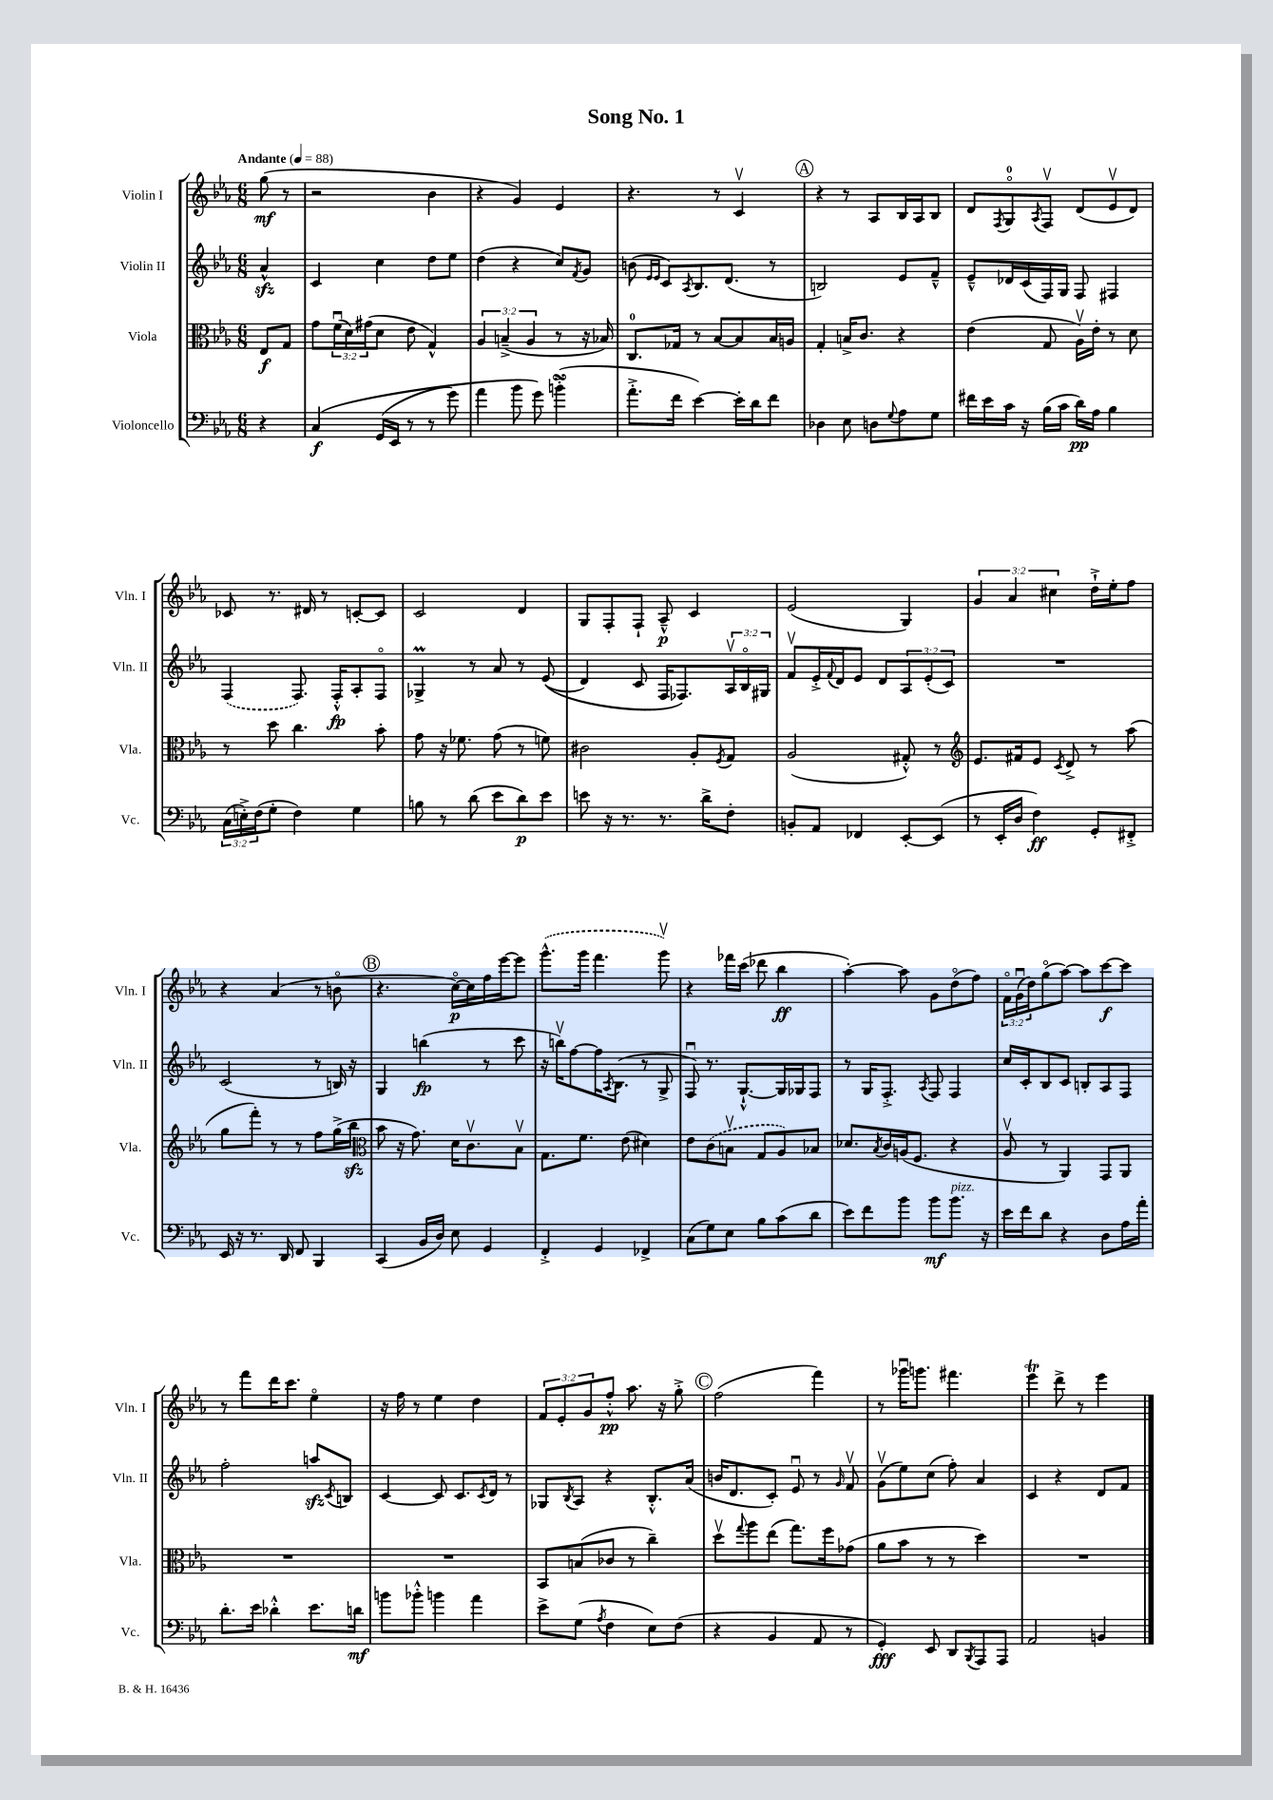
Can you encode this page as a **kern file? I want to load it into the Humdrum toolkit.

**kern	**kern	**kern	**kern
*staff4	*staff3	*staff2	*staff1
*clefF4	*clefC3	*clefG2	*clefG2
*k[b-e-a-]	*k[b-e-a-]	*k[b-e-a-]	*k[b-e-a-]
*M6/8	*M6/8	*M6/8	*M6/8
*MM88	*MM88	*MM88	*MM88
4r	8E-/L	4a-^^/	(8gg\
.	8G/J	.	8r
=	=	=	=
&(4C/	8g\L	4c/	2r
.	(24fu\L	.	.
.	24d\)	.	.
.	(24g#\J	.	.
(16GG/LL	8d\J	4cc\	.
16EE-/JJ	.	.	.
8r	8e-\	.	.
8r	4G^^/)	8dd\L	4b-\
8g\)	.	8ee-\J	.
=	=	=	=
4a-\	6A-/	(4dd\	4r
.	(6B~^/	.	.
8b-\	.	4r	4g/)
.	6A-/	.	.
8g\&)	.	.	.
(4b'^\	8r	8cc/L)	4e-/
.	.	8qf/	.
.	16r	8g/J	.
.	16B-/)	.	.
=	=	=	=
8.a-'^\L	8.C/L	(8b\	4.r
.	.	16qqe-/LL	.
.	.	16qqe-/JJ	.
.	.	8c/L)	.
16f\Jk	16G-/Jk	.	.
.	.	8qA-/	.
[4e-\)	8r	8.B-/	.
.	[8B-/L	.	8r
.	.	(8.d/J	.
16e-'\]LL	8B-/]	.	4cv/
16d\J	.	.	.
8f\J	16B-/L	8r	.
.	16A/JJ	.	.
=	=	=	=
4D-\	4G'/	2B/)	4r
8E-\	16B^/LK	.	8r
.	8.c/J	.	.
8D\L	.	.	8A-/L
8qqG/	.	.	.
8A-\	4r	8e-/L	16B-/L
.	.	.	16A-/J
8G\J	.	8f~^^/J	8B-/J
=	=	=	=
16f#\LL	(4e-\	8e-~^^/L	8d/L
16e-\	.	.	.
.	.	.	8qF/
16c\JJ	.	16d-/L	8Go/
16r	.	(16c/	.
.	.	.	8qA-/
(16B-\LL	8G/	16F/)	8Fv/J
16c\JJ	.	16G/JJ	.
16d\LL)	16A-v\LL)	8F/	(8d/L
16A-\JJ	16e-'\JJ	.	.
4B-\	8r	4F#/	8e-v/
.	8d\	.	8d/J)
=	=	=	=
(24C\LL	8r	(4F/	8c-/
24E'^\)	.	.	.
(24F\J	.	.	.
8G'\J	8dd\	.	8.r
4F\)	4.cc\	8.F/)	.
.	.	.	16d#/
.	.	.	8r
.	.	16F'^^/LK	.
4G\	.	8A-'/	[8c'/L
.	8b-'\	8Fo/J	8c/]J
=	=	=	=
8B\	8g\	4G-^/	2c/
8r	16r	.	.
.	8.f-\	.	.
(8d\	.	8r	.
8e-\L	(8g\	8a-/	.
8d\)	8r	8r	4d/
8e-\J	8f\)	&((8e-/	.
=	=	=	=
8e\	2c#\	4d/)	8G/L
16r	.	.	8F'/
8.r	.	.	.
.	.	8c/	8F`/J
8.r	.	16F/LK	8A-~^^/
.	.	8.F-/&)	.
.	8A-'/L	.	4c/
16d^\LK	.	.	.
.	8qF/	.	.
8F'\J	8G/J	24A-v/L	.
.	.	24B-o/	.
.	.	24G#/JJ	.
=	=	=	=
8BB'/L	(2A-/	8fv/L	(2e-/
8AA-/J	.	16e-'^/L	.
.	.	8qqf/	.
.	.	16d/J	.
4FF-/	.	8e-/J	.
.	.	8d/L	.
[8EE-'/L	8G#'^^/)	12A-/	4G/)
.	.	(12e-'/	.
(8EE-/]J	8r	.	.
.	.	12c/J)	.
=	=	=	=
*	*clefG2	*	*
8r	8.e-/L	2.r	6g/
16EE-'/LL	.	.	.
.	.	.	6a-/
16D/JJ	16f#/k	.	.
4F\)	8e-/J	.	.
.	.	.	6cc#\
.	8qc/	.	.
.	8d^/	.	.
8GG'/L	8r	.	16dd`^\LL
.	.	.	16ee-'\J
8FF#'^/J	(8aa-\	.	8ff\J
=	=	=	=
16EE-/	8gg\L	(2c/	4r
16r	.	.	.
8.r	8fff'\J)	.	.
.	8r	.	(4a-/
16DD/	.	.	.
8FF/	8r	.	.
4BBB-/	8ff\L	8r	8r
.	(16gg^\L	16B/)	8bo\
.	16bb-\JJ	16r	.
=	=	=	=
*	*clefC3	*	*
(4CC/	8b-\	4G/	4.r
.	16r	.	.
.	8.g\)	.	.
16BB-/LL	.	(4bb\	.
16D/JJ)	.	.	.
8E-\	16d\LK	.	[16cco\LL)
.	8.cv\	.	16cc\]
4GG/	.	8r	16ff\
.	.	.	[16eee-\J
.	8B-v\J	8ccc\	8eee-\]J
=	=	=	=
4FF'^/	8.G\L	16r	(8.ggg^^\L
.	.	16bbv\LK)	.
.	.	[8ff\	.
.	8.f\J	.	16ggg\Jk
4GG/	.	16ff\]K	4.fff\
.	.	8qA-/	.
.	.	(8.B-\J	.
.	(8e-\	.	.
4FF-^/	4d#\)	8r	.
.	.	8G^/	8gggv\)
=	=	=	=
(8C\L	8e-\L	8Fu/)	4r
8G\)	(8c\	8.r	.
8E-\J	8Bv\J	.	16fff-\LL
.	.	[8.G`^^/L	(16ccc\JJ
8B-\L	8G/L	.	8ddd-\
(8c\	8A-/)	16G/]L	4bb-\
.	.	16G-/J	.
8d\J	8B-/J	8F/J	.
=	=	=	=
8e-\L)	8.d-/L	8r	[4aa-'\)
8f\	.	16G/LK	.
.	8qB-/	.	.
.	16c/L	8.F'^/J	.
8b-\J	(16A/J	.	8aa-\]
.	8.F/J	.	.
.	.	8qA-/	.
8b-\L	.	8F/	8g\L
8.b-\J	4r	4F/	(8ddo\
.	.	.	8ff\J)
16r	.	.	.
=	=	=	=
16e-\LL	8A-v/	16cc/LL	24fo\LL
.	.	.	(24gu\
16f\J	.	16c'/J	.
.	.	.	24dd\J)
8d\J	8r	8B-/	(8ggo\
4r	4AA-/)	8c/J	[8aa-\J)
.	.	8B'/L	8aa-\]L
8D\L	8GG/L	8A-/	[8ccc\
16A-\L	8AA-/J	8F/J	8ccc\]J
16a-'\JJ	.	.	.
=	=	=	=
8.d'\L	2.r	2ff'\	8r
.	.	.	8fff\L
16e-\Jk	.	.	.
4d-'^^\	.	.	16ddd\K
.	.	.	8.ccc\J
8.e-\L	.	8aa/L	4ee-o\
.	.	8qc/	.
.	.	8B/J	.
16d\Jk	.	.	.
=	=	=	=
8b\L	2.r	[4c/	16r
.	.	.	16ff\
8b-'^^\J	.	.	8r
4b\	.	8c/]	4ee-\
.	.	8.c/L	.
4a-\	.	.	4dd\
.	.	8qc/	.
.	.	16d/Jk	.
.	.	8r	.
=	=	=	=
8e-^\L	8BB-/L	8G-/L	12f/L
.	.	.	12e-'/
.	.	8qB-/	.
(8G\J	(8B/	8A-/J	.
.	.	.	12g/
8qA-/	.	.	.
4F\	8c-/J	4r	8ff'^^/J
.	8r	.	8.aa-\
8E-\L)	4cc~\)	8.B-'^^/L	.
.	.	.	16r
(8F\J	.	.	8gg'^\
.	.	(16a-/Jk	.
=	=	=	=
4r	8ddv\L	16b/LK	(2ff\
.	.	8.d/	.
.	8qqgg/	.	.
.	8aa-\	.	.
4BB-/	(8ee-\J	8c'/J)	.
.	8.gg\L)	8e-u/	.
8AA-/	.	8r	4fff\)
.	16ff\k	.	.
.	.	16qqg/	.
8r	(8g-\J	8fv/	.
=	=	=	=
4GG'/)	8a-\L	(8gv\L	8r
.	8b-\J	8ee-\)	16ggg-u\LK
.	.	.	8.ggg\J
8EE-/	8r	(8cc\J	.
8DD/L	8r	8ff'\)	4.fff#\
8qBBB-/	.	.	.
8AAA-/	4dd\)	4a-/	.
8AAA-/J	.	.	.
=	=	=	=
2AA-/	2.r	4c/	4eee-\
.	.	4r	8ddd^\
.	.	.	8r
4BB/	.	8d/L	4eee-\
.	.	8f/J	.
==	==	==	==
*-	*-	*-	*-
